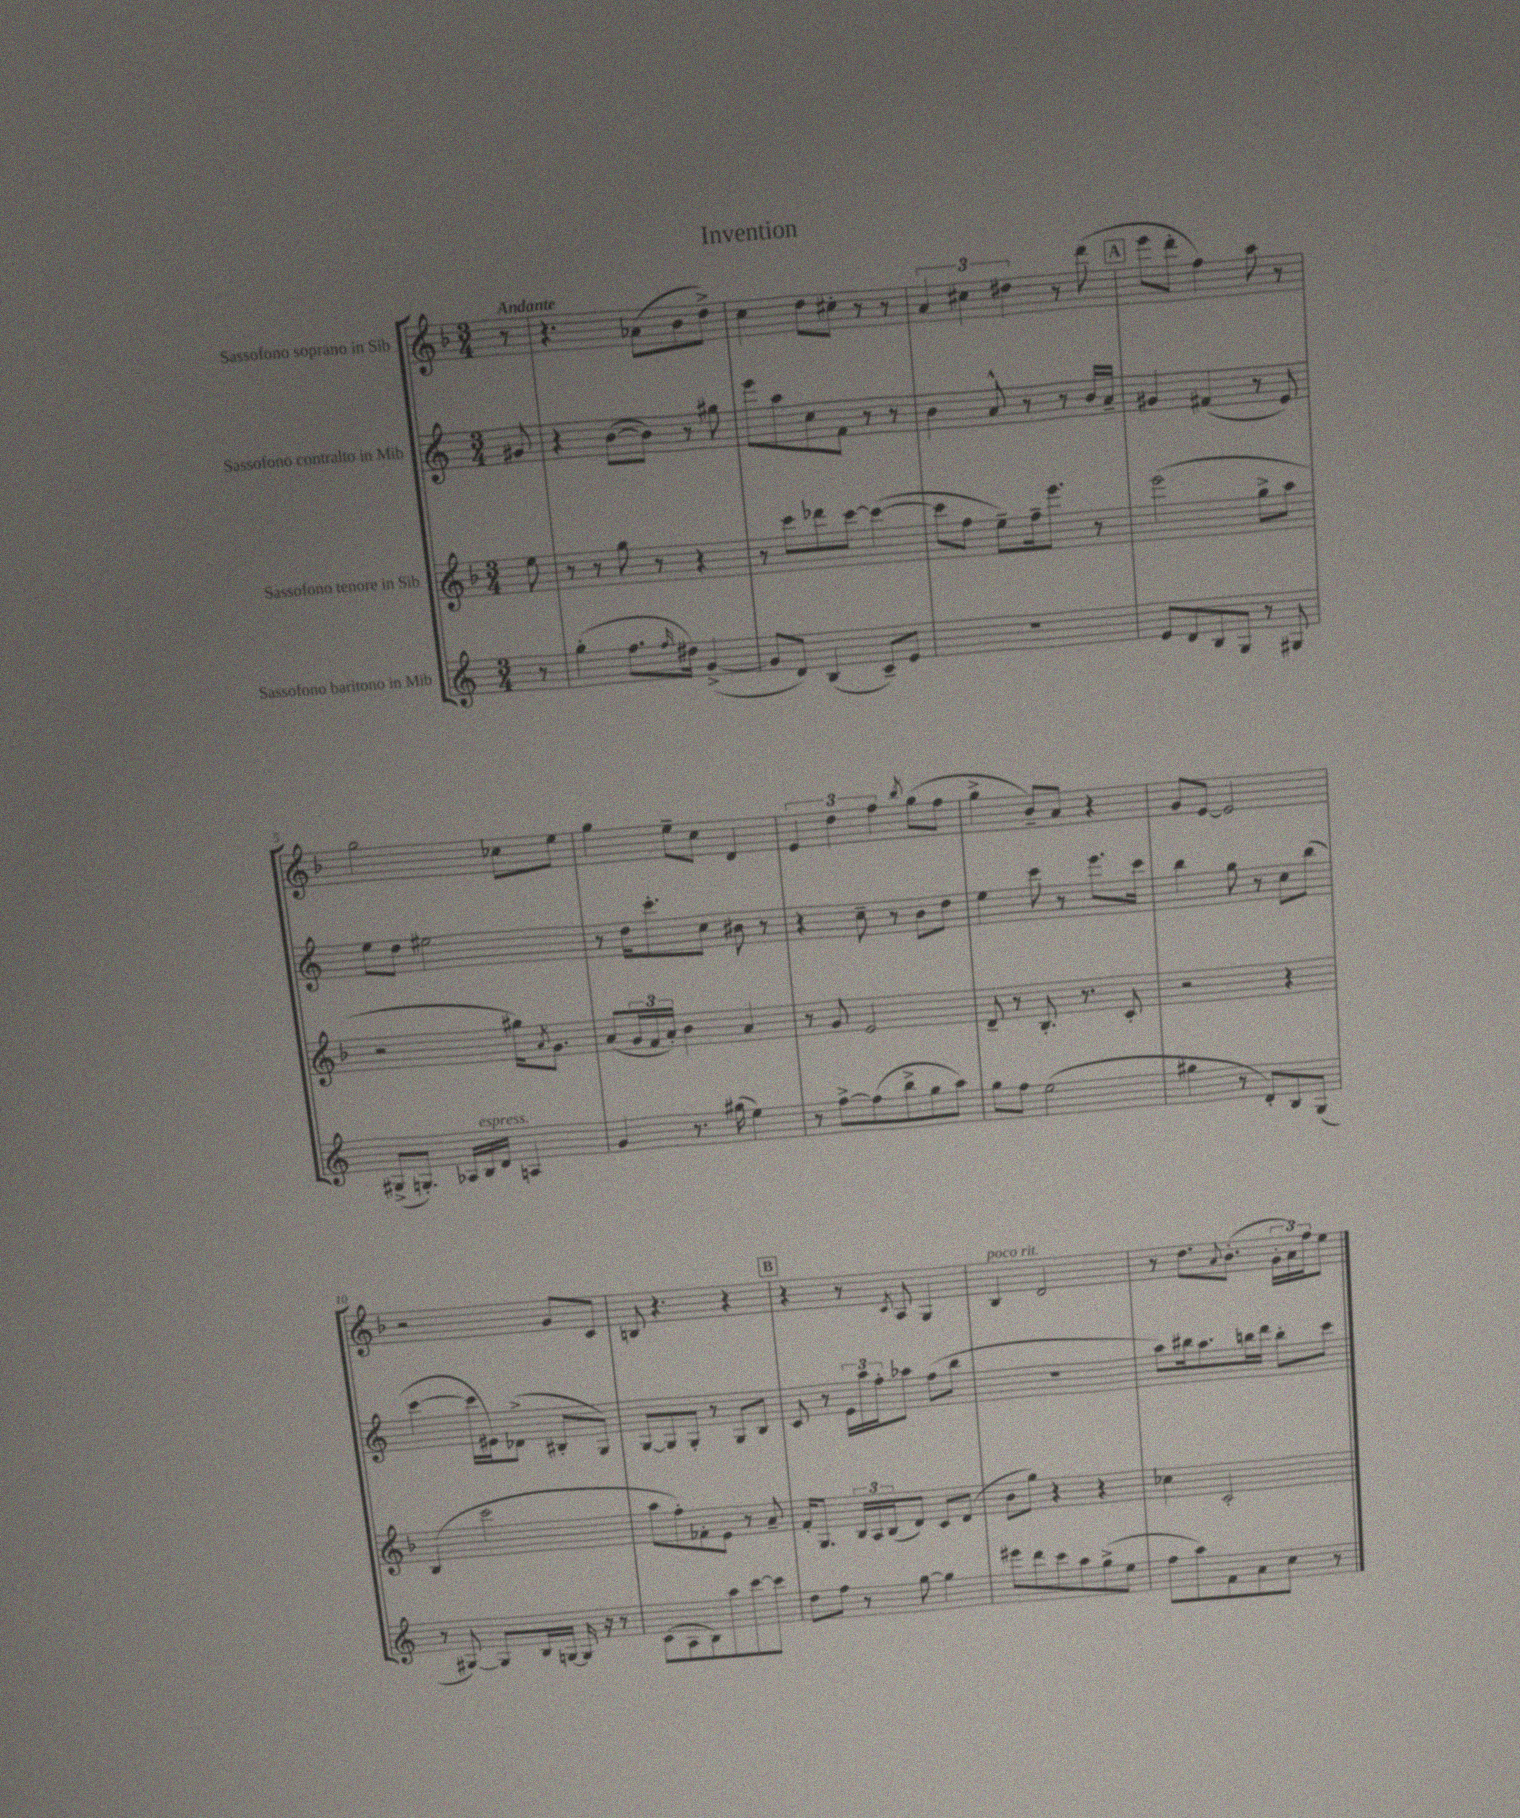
\header { title = "Invention" }
<<
\new StaffGroup <<
\new Staff = "s0" \with { instrumentName = "Sassofono soprano in Sib" } {
    \clef treble \key f \major \numericTimeSignature \time 3/4 \partial 8 \tempo "Andante"
    r8 |
    r4. aes'8( bes'8 d''8->) |
    c''4 d''8 cis''8-. r8 r8 |
    \tuplet 3/2 { a'4 cis''4 dis''4 } r8 d'''8( |
    \mark \markup { \box "A" } e'''8 d'''8-. f''4) a''8 r8 |
    g''2 ces''8 e''8 |
    g''4 e''8-- c''8 d'4 |
    \tuplet 3/2 { e'4 d''4 f''4 } \acciaccatura { bes''8 } g''8( f''8 |
    g''4-> bes'8--) a'8 r4 |
    g'8 e'8~ e'2 |
    r2 g'8 c'8 |
    b8 r4. r4 |
    \mark \markup { \box "B" } r4 r8 \acciaccatura { c'8 } a8 g4 |
    bes4^\markup { \italic "poco rit." } d'2 |
    r8 d''8. \appoggiatura { a'8 } bes'8.-.( \tuplet 3/2 { g'16-. a'16) f''16 } e''8 \bar "|." |
}
\new Staff = "s1" \with { instrumentName = "Sassofono contralto in Mib" } {
    \clef treble \key c \major \numericTimeSignature \time 3/4 \partial 8
    gis'8 |
    r4 b'8~( b'8) r8 gis''8 |
    e'''8 a''8 c''8 f'8 r8 r8 |
    b'4 a'8-^ r8 r8 b'16 a'16-- |
    \mark \markup { \box "A" } gis'4 fis'4( r8 e'8) |
    e''8 d''8 eis''2 |
    r8 d''16 c'''8.-. c''8 bis'8 r8 |
    r4 c''8-- r8 b'8 d''8 |
    e''4 c'''8 r8 e'''8. c'''16 |
    b''4 g''8 r8 c''8 b''8( |
    c'''4~ c'''16 eis'16) des'8->( bis8-. g8) |
    g8~ g8 g8-. r8 g8 b8 |
    \mark \markup { \box "B" } c'8 r8 \tuplet 3/2 { e'16 a''16 f''16-. } aes''8 f''8( b''8 |
    R2. |
    a''8) bis''16 a''8. b''16 d'''16 b''8-. c'''8 \bar "|." |
}
\new Staff = "s2" \with { instrumentName = "Sassofono tenore in Sib" } {
    \clef treble \key f \major \numericTimeSignature \time 3/4 \partial 8
    e''8 |
    r8 r8 g''8 r8 r4 |
    r8 c'''8 des'''8 c'''8~ c'''4~( |
    c'''8 f''8 e''8--) f''16-- e'''8. r8 |
    \mark \markup { \box "A" } e'''2( g''8-> a''8 |
    r2 gis''16) \acciaccatura { a'8 } g'8. |
    a'8( \tuplet 3/2 { g'16 f'16 a'16-.) } bes'4 a'4 |
    r8 g'8 e'2 |
    d'8-- r8 bes8.-. r8. c'8-. |
    r2 r4 |
    bes4( c'''2 |
    a''8 f''8-.) fes'8-. e'8 r8 a'8-- |
    \mark \markup { \box "B" } f'16-. g8. \tuplet 3/2 { bes16 a16 bes16( } d'8) c'8 d'8( |
    bes'8 g''8) r4 r4 |
    ces''4 c'2-. \bar "|." |
}
\new Staff = "s3" \with { instrumentName = "Sassofono baritono in Mib" } {
    \clef treble \key c \major \numericTimeSignature \time 3/4 \partial 8
    r8 |
    g''4-.( f''8. \grace { f''16 } dis''16) g'4~->( |
    g'8 d'8) b4( c'8--) e'8 |
    R2. |
    \mark \markup { \box "A" } e'8 d'8 b8 g8 r8 gis8 |
    gis8->( g8.-.) aes16 b16^\markup { \italic "espress." } d'16 a4 |
    g'4 r8. gis''16( e''4) |
    r8 f''8~-> f''8( b''8-> g''8 a''8) |
    g''8 f''8 e''2( |
    gis''4 r8 d'8-.) b8 g8( |
    r8 gis8~) gis8 b16 g16~ g16 r16 r8 |
    c'8( a8 b8) a''8 c'''8~ c'''8 |
    \mark \markup { \box "B" } d''8 f''8 r8 g''8~ g''4 |
    eis'''8 d'''8 c'''8 a''8 g''8->( e''8 |
    f''8 a''8) f'8 a'8 c''8 r8 \bar "|." |
}
>>
>>
